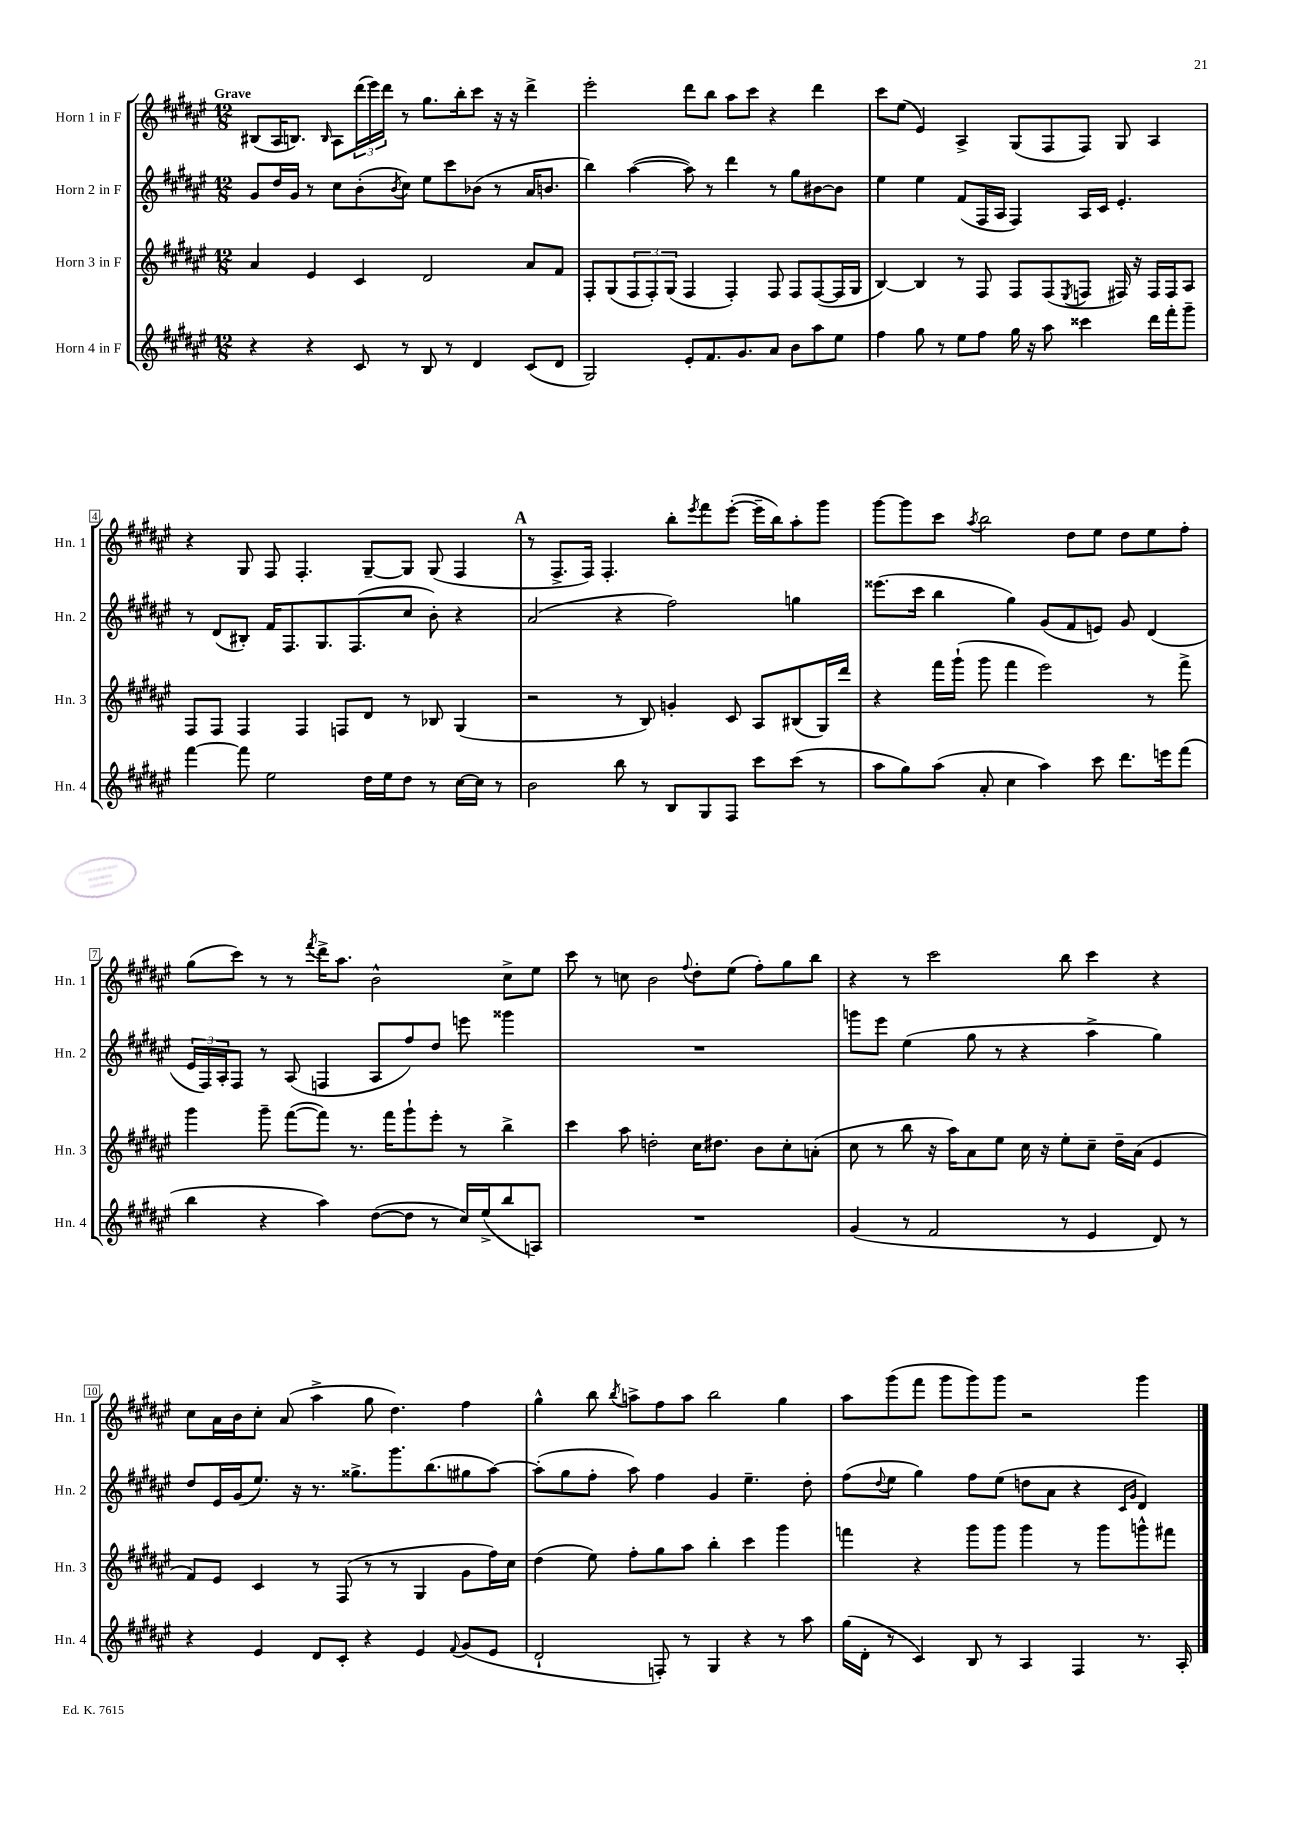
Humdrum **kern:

**kern	**kern	**kern	**kern
*staff4	*staff3	*staff2	*staff1
*clefG2	*clefG2	*clefG2	*clefG2
*k[f#c#g#d#a#e#]	*k[f#c#g#d#a#e#]	*k[f#c#g#d#a#e#]	*k[f#c#g#d#a#e#]
*M12/8	*M12/8	*M12/8	*M12/8
4r	4a#/	8g#/L	(8B#/L
.	.	16dd#/L	16A#/K
.	.	16g#/JJ	8.B/J)
4r	4e#/	8r	.
.	.	.	16qqB/
.	.	8cc#\L	8A#\L
8c#/	4c#/	(8b'\	(24ddd#\L
.	.	.	24eee#\)
.	.	.	24ddd#\JJ
.	.	8qb/	.
8r	.	8cc#\J)	8r
8B/	2d#/	8ee#\L	8.gg#\L
8r	.	8ccc#\	.
.	.	.	16bb'\k
4d#/	.	(8b-\J	8ccc#\J
.	.	8r	16r
.	.	.	16r
(8c#/L	8a#/L	16a#/LK	4ddd#^\
.	.	8.b/J	.
8d#/J	8f#/J	.	.
=	=	=	=
2G#/)	8F#'/L	4bb\)	2eee#'\
.	(8G#/	.	.
.	12F#/	([4aa#\	.
.	12F#'/)	.	.
.	(12G#/J	.	.
8e#'/L	4F#/	8aa#\])	8ddd#\L
8.f#/	.	8r	8bb\J
.	4F#'/)	4ddd#\	8aa#\L
8.g#/	.	.	.
.	.	.	8ccc#\J
8a#/J	8F#/	8r	4r
8b\L	8F#/L	8gg#\L	.
8aa#\	([8F#/	[8b#\	4ddd#\
8ee#\J	16F#/]L	8b#\]J	.
.	16G#/JJ	.	.
=	=	=	=
4ff#\	[4B/)	4ee#\	8ccc#\L
.	.	.	(8ee#\J
8gg#\	4B/]	4ee#\	4e#/)
8r	.	.	.
8ee#\L	8r	(8f#/L	4A#^/
8ff#\J	8F#/	16F#/L	.
.	.	16A#/JJ	.
16gg#\	8F#/L	4F#/)	(8G#/L
16r	.	.	.
8aa#\	(8F#/	.	8F#/
.	8qE#/	.	.
4ccc##\	8F/J	16A#/LL	8F#/J)
.	.	16c#/JJ	.
.	16F#/)	4.e#'/	8G#/
.	16r	.	.
16ddd#\LL	16F#/LL	.	4A#/
16fff#'\J	16F#/J	.	.
8ggg#~\J	8A#/J	.	.
=	=	=	=
[4fff#\	8F#/L	8r	4r
.	8F#/J	(8d#/L	.
8fff#\]	4F#/	8B#'/J)	8G#/
2ee#\	.	16f#/LK	8F#/
.	.	8.F#/	.
.	4F#/	.	4.F#'/
.	.	8.G#/	.
.	8F/L	.	.
.	.	(8.F#/	.
16dd#\LL	8d#/J	.	[8G#~/L
16ee#\J	.	.	.
8dd#\J	8r	8cc#/J	8G#/]J
8r	8B-/	8b'\)	(8G#/
[16cc#\LL	(4G#/	4r	4F#/
16cc#\]JJ	.	.	.
8r	.	.	.
=	=	=	=
2b\	2r	(2a#/	8r
.	.	.	8.F#^/L
.	.	.	16F#/Jk)
.	.	.	4.F#'/
8bb\	8r	4r	.
8r	8B/)	.	.
8B/L	4g'/	2ff#\)	8bb'\L
.	.	.	8qeee#/
8G#/	.	.	8fff#\
8F#/J	8c#/	.	([8eee#'\J
8ccc#\L	8A#/L	.	16eee#~\]LL
.	.	.	16bb\J)
(8ccc#\J	(8B#/	4gg\	8aa#'\
8r	16G#/L)	.	8ggg#\J
.	16ddd#/JJ	.	.
=	=	=	=
8aa#\L	4r	(8.eee##\L	[8ggg#\L
8gg#\)	.	.	8ggg#\]
.	.	16ccc#\Jk	.
(8aa#\J	16fff#\LL	4bb\	8ccc#\J
.	(16ggg#`\JJ	.	.
.	.	.	8qaa#/
8a#'/	8ggg#\	.	2bb\
4cc#\	4fff#\	4gg#\)	.
4aa#\)	2eee#\)	(8g#/L	.
.	.	8f#/	8dd#\L
8ccc#\	.	8e/J)	8ee#\J
8.ddd#\L	.	8g#/	8dd#\L
.	8r	(4d#/	8ee#\
16eee\k	.	.	.
(8fff#\J	8fff#^\	.	8ff#'\J
=	=	=	=
4bb\	4ggg#\	24e#/LL	(8gg#\L
.	.	24F#/)	.
.	.	24A#'/J	.
.	.	8F#/J	8ccc#\J)
4r	8ggg#~\	8r	8r
.	([8fff#\L	(8A#/	8r
.	.	.	8qfff#/
4aa#\)	8fff#\]J)	4F/	16ddd#^\LK
.	.	.	8.aa#\J
.	8.r	.	.
([8dd#\L	.	8A#/L	2b^^\
.	16fff#\LK	.	.
8dd#\]J	8ggg#`\	8ff#/)	.
8r	8eee#'\J	8dd#/J	.
16cc#/LL)	8r	8eee\	.
(16ee#^/J	.	.	.
8bb/	4bb^\	4ggg##\	8cc#^\L
8A/J)	.	.	8ee#\J
=	=	=	=
1.r	4ccc#\	1.r	8ccc#\
.	.	.	8r
.	8aa#\	.	8cc\
.	2dd'\	.	2b\
.	.	.	8qqff#/
.	16cc#\LK	.	8dd#'\L
.	8.dd#\J	.	.
.	.	.	(8ee#\J
.	8b\L	.	8ff#'\L)
.	8cc#'\	.	8gg#\
.	(8a'\J	.	8bb\J
=	=	=	=
(4g#/	8cc#\	8ggg\L	4r
.	8r	8eee#\J	.
8r	8bb\	(4ee#\	8r
2f#/	16r	.	2ccc#\
.	16aa#\LK)	.	.
.	8a#\	8gg#\	.
.	8ee#\J	8r	.
.	16cc#\	4r	.
.	16r	.	.
8r	8ee#'\L	.	8bb\
4e#/	8cc#~\J	4aa#^\	4ccc#\
.	16dd#~\LL	.	.
.	(16a#\JJ	.	.
8d#/)	4e#/	4gg#\)	4r
8r	.	.	.
=	=	=	=
4r	8f#/L)	8dd#/L	8cc#\L
.	8e#/J	16e#/L	16a#\L
.	.	(16g#/J	16b\J
4e#/	4c#/	8.ee#/J)	8cc#'\J
.	.	.	(8a#/
.	.	16r	.
8d#/L	8r	8.r	4aa#^\
8c#'/J	(8F#/	.	.
.	.	8.gg##^\L	.
4r	8r	.	8gg#\
.	8r	8.ggg#\	4.dd#\)
4e#/	4G#/	.	.
.	.	(8.bb\	.
8qqf#/	.	.	.
(8g#/L	8g#\L	8gg#\	4ff#\
8e#/J	16ff#\L)	[8aa#\J)	.
.	16cc#\JJ	.	.
=	=	=	=
2d#`/	(4dd#\	(8aa#'\]L	4gg#^^\
.	.	8gg#\	.
.	8ee#\)	8ff#'\J	8bb\
.	.	.	8qbb/
.	8ff#'\L	8aa#\)	8aa^\L
8F'/)	8gg#\	4ff#\	8ff#\
8r	8aa#\J	.	8aa\J
4G#/	4bb'\	4g#/	2bb\
4r	4ccc#\	4.ee#~\	.
8r	4ggg#\	.	4gg#\
8aa#\	.	8dd#'\	.
=	=	=	=
(16gg#\LL	4fff\	(8ff#\L	8aa#\L
16d#'\JJ	.	.	.
.	.	8qqdd#/	.
8r	.	8ee#\J	(8ggg#\
4c#/)	4r	4gg#\)	8fff#\J
.	.	.	8ggg#\L
8B/	8ggg#\L	8ff#\L	8ggg#\)
8r	8ggg#\J	(8ee#\J	8ggg#\J
4A#/	4ggg#\	8dd\L	2r
.	.	8a#\J	.
4F#/	8r	4r	.
.	8ggg#\L	.	.
.	.	16qqc#/LL	.
.	.	16qqg#/JJ	.
8.r	8ggg^^\	4d#/)	4ggg#\
.	8fff#\J	.	.
16A#'/	.	.	.
==	==	==	==
*-	*-	*-	*-
